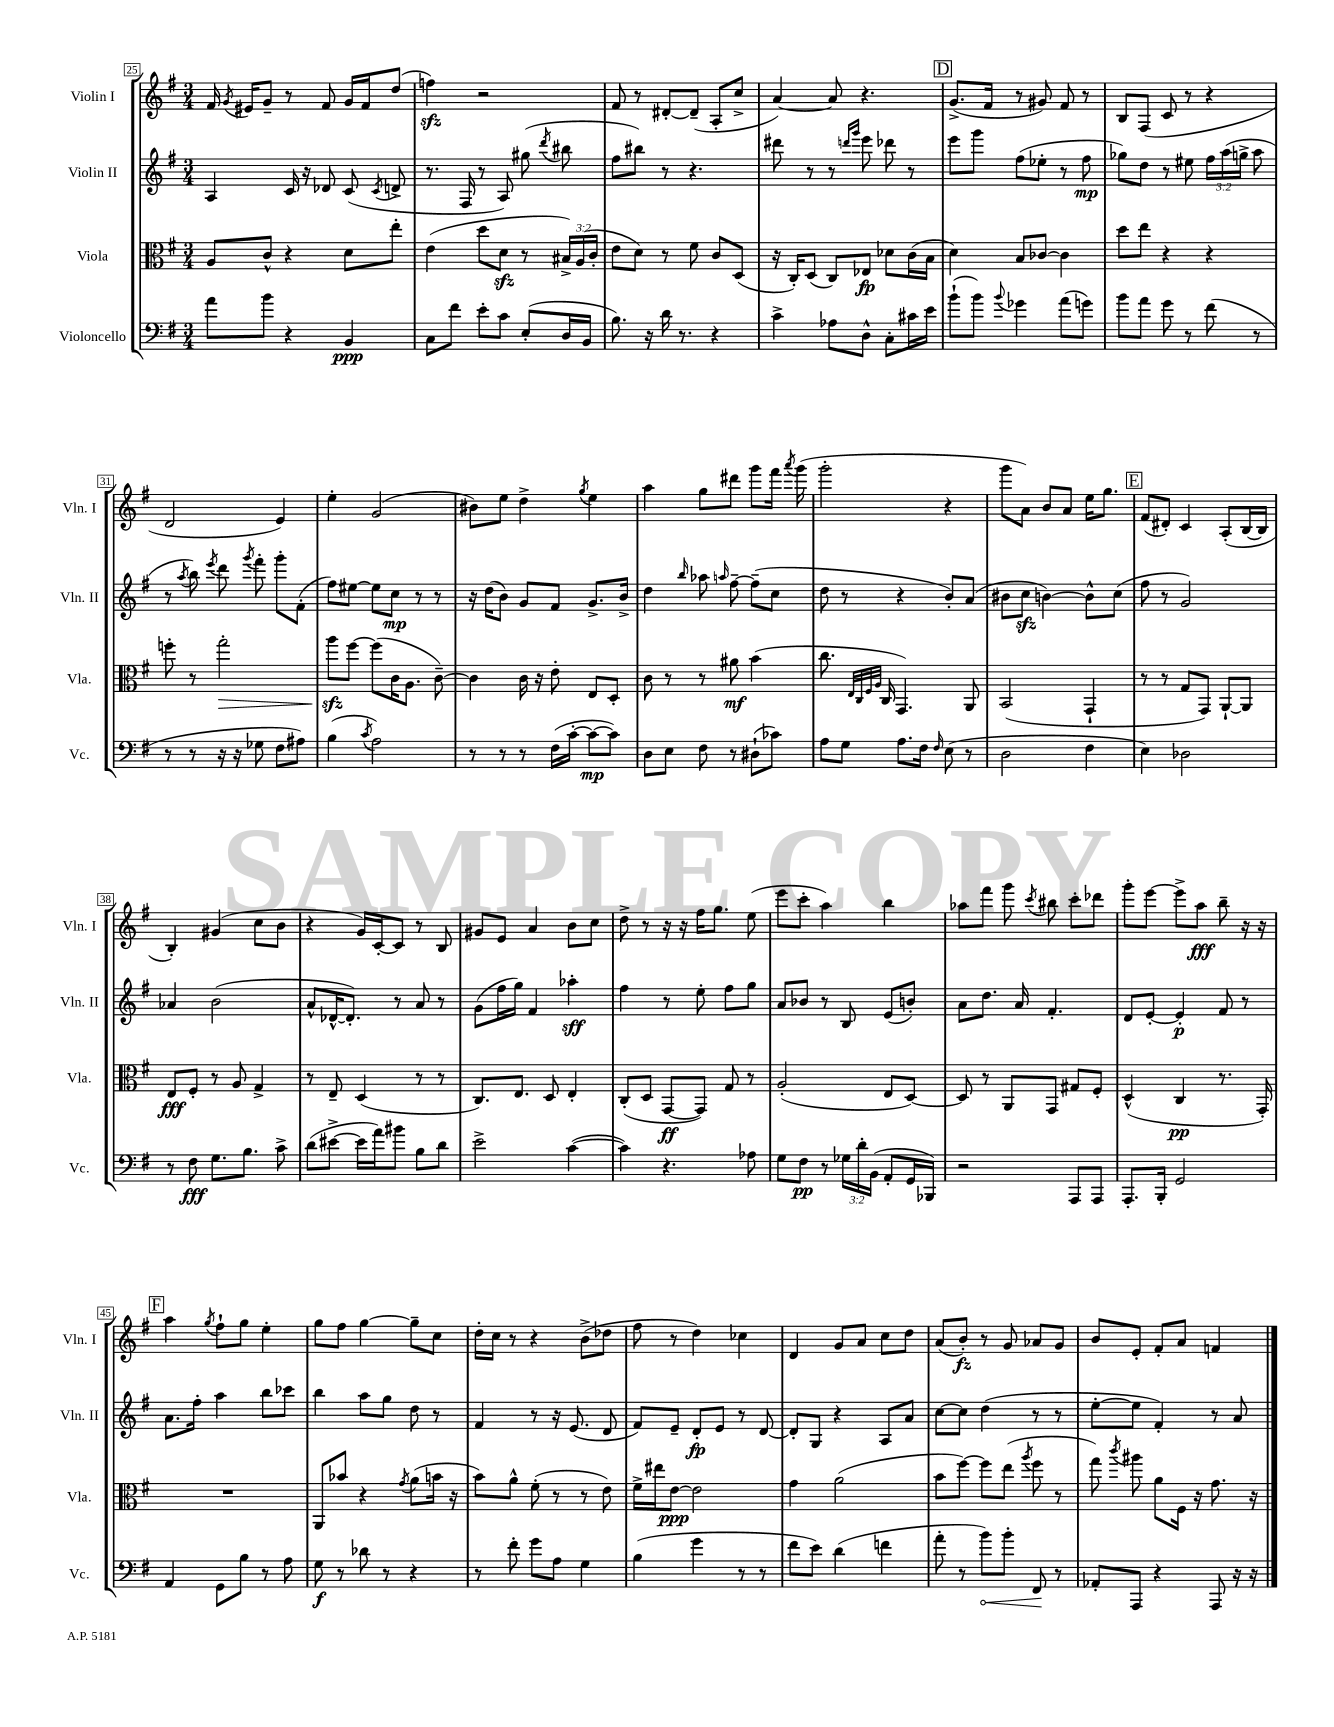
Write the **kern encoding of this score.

**kern	**kern	**kern	**kern
*staff4	*staff3	*staff2	*staff1
*clefF4	*clefC3	*clefG2	*clefG2
*k[f#]	*k[f#]	*k[f#]	*k[f#]
*M3/4	*M3/4	*M3/4	*M3/4
8a	8A	4A	16f#
.	.	.	8qg
.	.	.	16e#
8b	8c^^	.	8g~
4r	4r	16c	8r
.	.	16r	.
.	.	8d-	8f#
4BB	8d	(8c	16g
.	.	.	16f#
.	.	8qc	.
.	8ee'	8d^	(8dd
=	=	=	=
8C	(4e	8.r	4ff)
8f#	.	.	.
.	.	16F#	.
8e'	8dd	8r	2r
8c	8d	8A)	.
(8E'	8r	(8gg#	.
.	.	8qddd	.
16D	24B#^)	8bb#	.
.	(24A	.	.
16BB	.	.	.
.	24c'	.	.
=	=	=	=
8.B)	8e	8ff#	8f#
.	8d)	8bb#)	8r
16r	.	.	.
16d	8r	8r	[8d#'
8.r	.	.	.
.	8f#	4.r	(8d#~]
4r	8c	.	8A'
.	(8D	.	8cc^
=	=	=	=
4c^	16r	8ddd#	[4a)
.	16C')	.	.
.	(8D	8r	.
8A-	8C)	8r	8a]
.	.	16qqddd	.
.	.	16qqggg	.
8D^^	8E-	8eee	4.r
8C'	8d-	8ddd-	.
16c#	(16c	8r	.
16e	16B	.	.
=	=	=	=
(8b`	4d)	8eee	(8.g^
8b)	.	8ggg	.
.	.	.	16f#
8qqb	.	.	.
4g-	8B	(8ff#	8r
.	[8c-	8ee-'	8g#)
(8a	4c-]	8r	8f#
8g)	.	8ff#	8r
=	=	=	=
8b	8dd	8gg-)	8B
8a	8ee	8dd	(8F#
8g	4r	8r	8c
8r	.	8ee#	8r
(8f#	4r	24ff#	4r
.	.	(24aa	.
.	.	24gg^	.
8r	.	8aa	.
=	=	=	=
8r	8ff'	8r	2d
.	.	8qaa	.
8r	8r	8bb)	.
.	.	8qeee	.
16r	2gg'	8ddd	.
16r	.	.	.
.	.	8qggg	.
8G-	.	8fff#'	.
8F#	.	8ggg'	4e)
8A#)	.	(8f#'	.
=	=	=	=
(4B	8aa	8ff#)	4ee'
.	[8ff#	[8ee#	.
8qc	.	.	.
2A)	(8ff#]	8ee#]	(2g
.	16c	8cc	.
.	8.A	.	.
.	.	8r	.
.	[8c~)	8r	.
=	=	=	=
8r	4c]	16r	8b#)
.	.	(16dd	.
8r	.	8b)	8ee
8r	16c	8g	4dd^
.	16r	.	.
(16F#	8e'	8f#	.
[16c'	.	.	.
.	.	.	8qgg
8c_	8E	8.g^	4ee
8c])	8D'	.	.
.	.	16b^	.
=	=	=	=
8D	8c	4dd	4aa
8E	8r	.	.
.	.	16qqbb	.
8F#	8r	8aa-	8gg
.	.	16qqaa	.
8r	8a#	[8ff#~	8ddd#
(8D#`	(4b	(8ff#~]	8ggg
8c-)	.	8cc	16fff#
.	.	.	8qaaa
.	.	.	(16ggg
=	=	=	=
8A	8.cc	8dd	2ggg'
8G	.	8r	.
.	32qqE	.	.
.	32qqC	.	.
.	32qqF#	.	.
.	32qqA	.	.
.	16C	.	.
8.A	4.GG)	4r	.
16F#	.	.	.
16qqF#	.	.	.
(8E	.	8b')	4r
8r	8AA	(8a	.
=	=	=	=
2D	(2BB	8b#	8ggg
.	.	8cc	8a)
.	.	[4b)	8b
.	.	.	8a
4F#	4GG`	8b^^]	16ee
.	.	.	8.gg
.	.	(8cc	.
=	=	=	=
4E)	8r	8ff#	(8f#
.	8r	8r	8d#')
2D-	8G	2g)	4c
.	8GG)	.	.
.	[8AA`	.	(8A'
.	8AA]	.	[16B
.	.	.	16B]
=	=	=	=
8r	8E	4a-	4B')
8F#	8F#'	.	.
8.G	8r	(2b	(4g#
.	8A	.	.
8.B	.	.	.
.	4G^	.	8cc
8c^	.	.	8b
=	=	=	=
(8d	8r	8a^^	4r
[8e#^	8E~	[16d-^^	.
.	.	8.d-'])	.
16e#]	(4D	.	16g)
16a)	.	.	[16c'
8b#	.	8r	8c]
8B	8r	8a	8r
8d	8r	8r	8B
=	=	=	=
2e^	8.C)	(8g	8g#
.	.	16ff#	8e
.	8.E	16gg)	.
.	.	4f#	4a
.	8D	.	.
([4c	4E'	4aa-'	8b
.	.	.	8cc
=	=	=	=
4c])	(8C'	4ff#	8dd^
.	8D	.	8r
4.r	[8GG	8r	16r
.	.	.	16r
.	8GG])	8ee'	16ff#
.	.	.	8.gg
.	8G	8ff#	.
8A-	8r	8gg	(8ee
=	=	=	=
8G	(2A'	8a	8eee
8F#	.	8b-	8ccc'
8r	.	8r	4aa)
24G-	.	8B	.
24d'	.	.	.
(24BB	.	.	.
8AA'	8E	(8e	4bb
16GG	[8D)	8b')	.
16BBB-)	.	.	.
=	=	=	=
2r	8D]	8a	8aa-
.	8r	8.dd	8fff#
.	8AA	.	8ggg
.	.	16a	.
.	.	.	8qccc
.	8GG	4.f#'	8bb#
8AAA	8G#	.	8ccc'
8AAA	8F#'	.	8ddd-
=	=	=	=
8.AAA'	(4D^^	8d	8ggg'
.	.	[8e'	[8eee
16BBB'	.	.	.
2GG	4C	4e']	8eee^]
.	.	.	8aa
.	8.r	8f#	8bb~
.	.	8r	16r
.	16GG')	.	16r
=	=	=	=
4AA	2.r	8.a	4aa
.	.	16ff#'	.
.	.	.	8qgg
8GG	.	4aa	8ff#`
8B	.	.	8gg
8r	.	8bb	4ee'
8A	.	8ccc-	.
=	=	=	=
8G	8AA	4bb	8gg
8r	8b-	.	8ff#
8d-	4r	8aa	[4gg
8r	.	8gg	.
.	8qg	.	.
4r	(8a	8dd	8gg~]
.	16b	8r	8cc
.	16r	.	.
=	=	=	=
8r	8b)	4f#	16dd'
.	.	.	16cc
8f#'	8a^^	.	8r
8g	(8f#'	8r	4r
8A	8r	16r	.
.	.	(8.e	.
4G	8r	.	(8b^
.	8e)	8d	8dd-
=	=	=	=
(4B	16f#^	8f#)	8ff#
.	16ee#	.	.
.	[8e	8e~	8r
4g	2e]	8d'	4dd)
.	.	8e	.
8r	.	8r	4cc-
8r	.	[8d	.
=	=	=	=
8f#	4g	8d']	4d
8e)	.	8G	.
(4d	(2a	4r	8g
.	.	.	8a
4f	.	8A	8cc
.	.	8a	8dd
=	=	=	=
8a'	8b	[8cc	(8a
8r	[8ff#)	8cc]	8b')
8b)	8ff#]	(4dd	8r
8b'	(8ee	.	8g
.	8qaa	.	.
8FF#	8ff#	8r	8a-
8r	8r	8r	8g
=	=	=	=
8AA-'	8gg)	[8ee'	8b
.	8qccc	.	.
8AAA	8aa#	8ee]	8e'
4r	8a	4f#')	8f#'
.	16F#	.	8a
.	16r	.	.
8AAA	8.g	8r	4f
16r	.	8a	.
16r	16r	.	.
==	==	==	==
*-	*-	*-	*-
